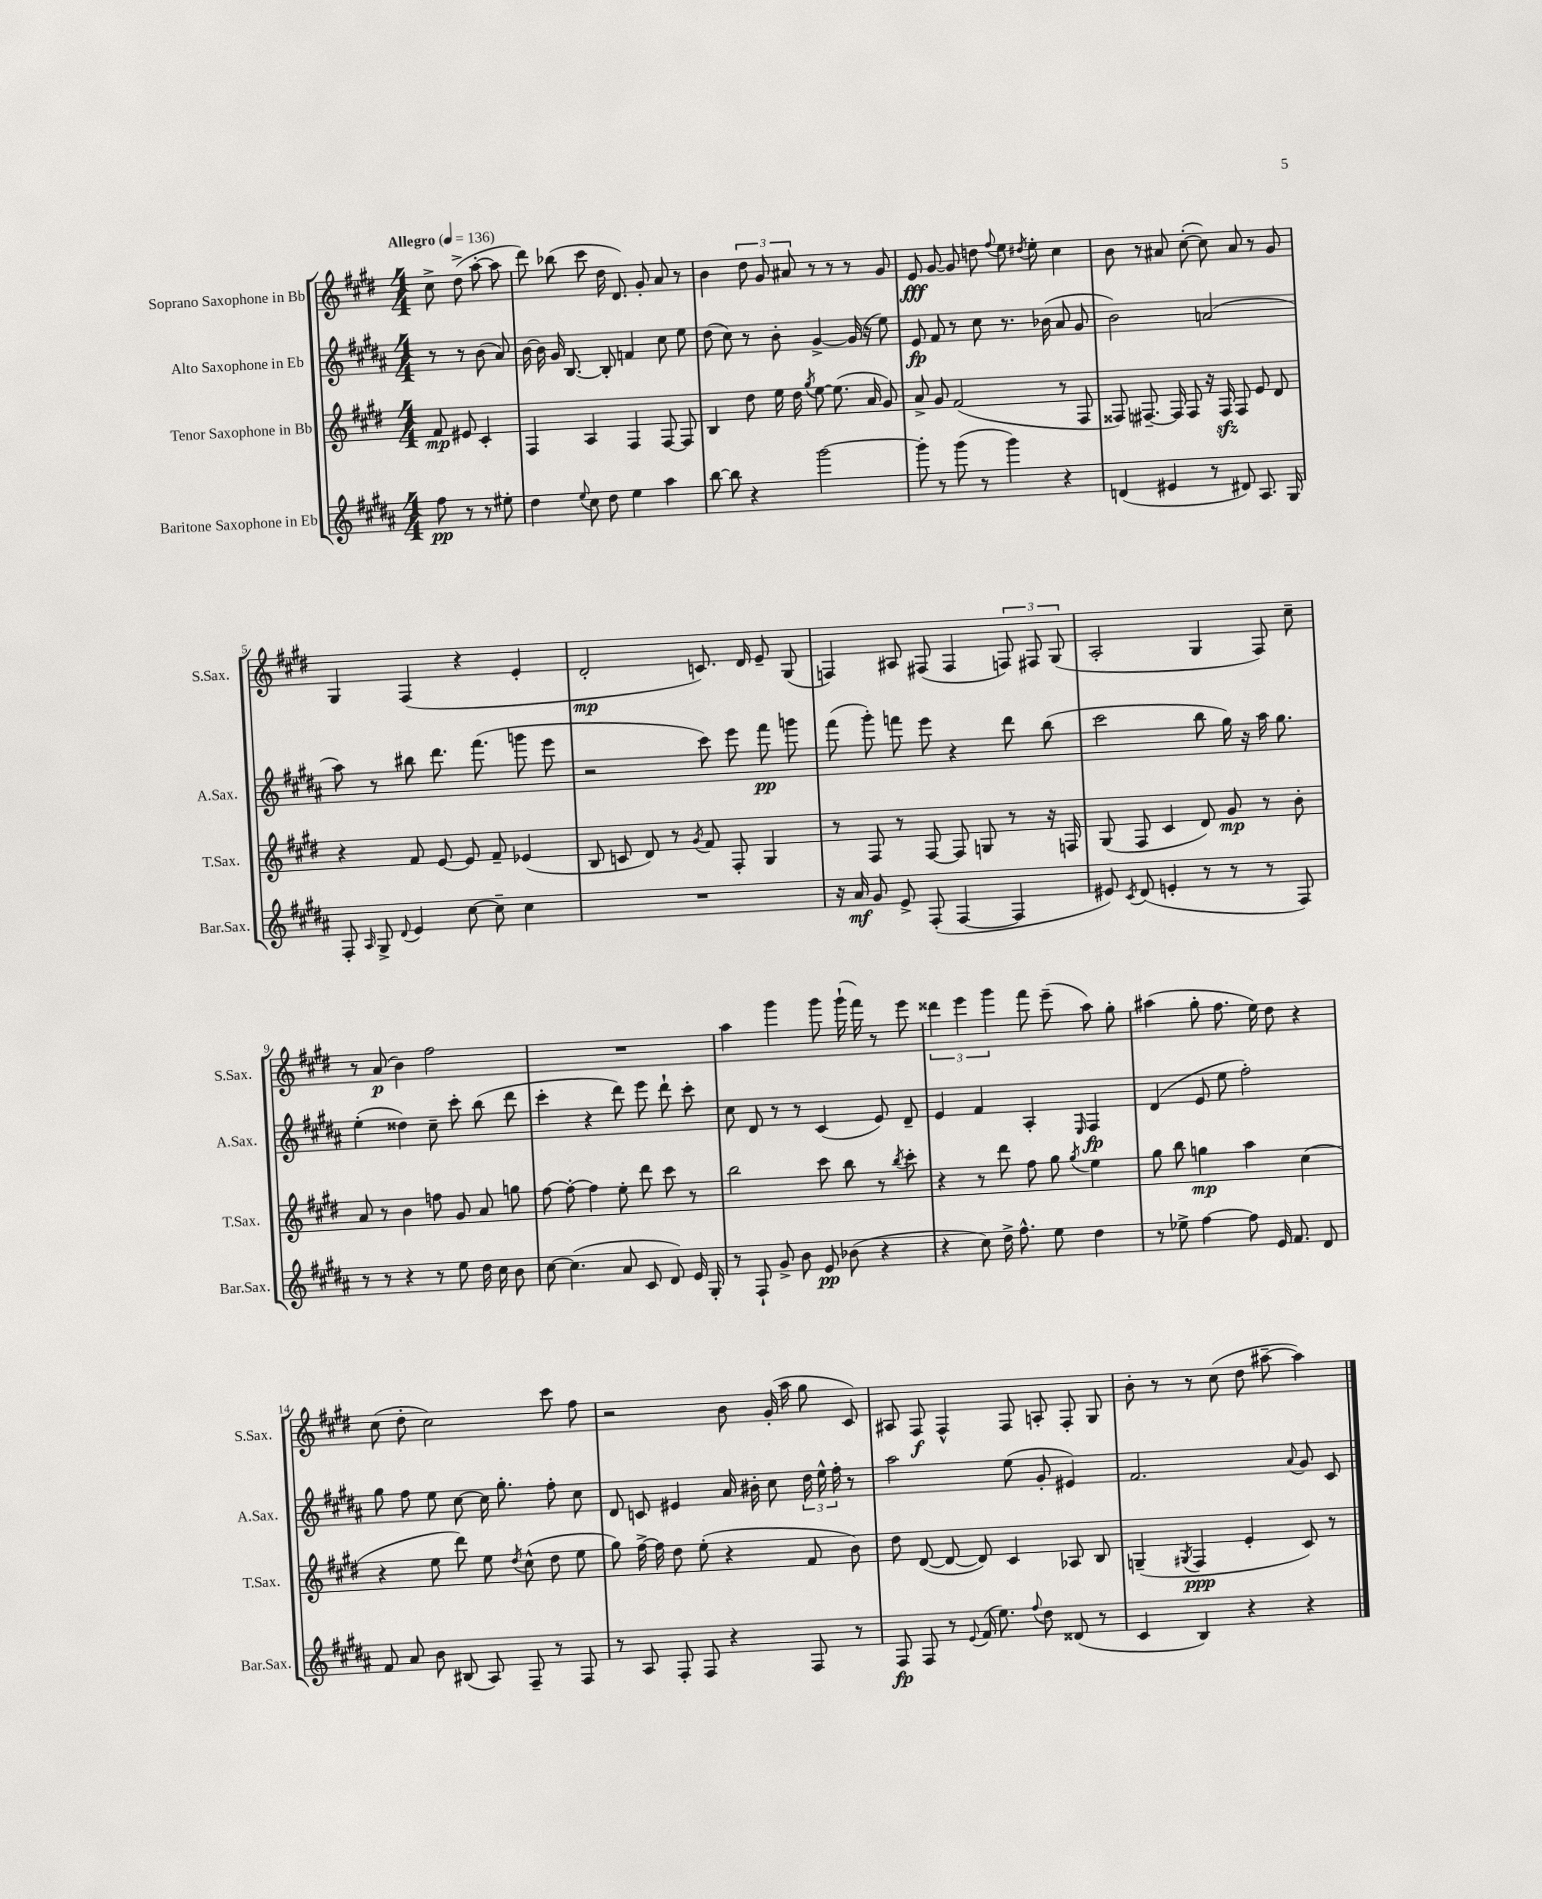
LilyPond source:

<<
\new StaffGroup <<
\new Staff = "s0" \with { instrumentName = "Soprano Saxophone in Bb" shortInstrumentName = "S.Sax." } {
    \clef treble \key e \major \numericTimeSignature \time 4/4 \partial 2 \tempo "Allegro" 4 = 136
    \autoBeamOff cis''8-> dis''8->( a''8~-. a''8 |
    dis'''8) bes''8( cis'''8 dis''16 dis'8.) gis'8-. a'8 r8 |
    b'4 \tuplet 3/2 { dis''8 gis'8 ais'8 } r8 r8 r8 gis'8 |
    e'8\fff gis'8~ gis'8 d''8 \appoggiatura { fis''8 } e''8 \acciaccatura { dis''8 } e''8-. cis''4 |
    b'8 r8 ais'8 cis''8~-.( cis''8) ais'8 r8 gis'8 |
    gis4 fis4( r4 e'4-. |
    dis'2-.\mp c'8.) dis'16 e'8-- gis8( |
    f4) ais8 fis8( fis4 \tuplet 3/2 { f8) fis8 gis8( } |
    a2-. gis4 fis8) cis''8-- |
    r8 a'8\p( b'4) fis''2 |
    R1 |
    a''4 gis'''4 gis'''8 gis'''16-!( fis'''16) r8 e'''8 |
    \tuplet 3/2 { disis'''4 e'''4 gis'''4 } fis'''8 e'''8--( a''8) gis''8-. |
    ais''4( gis''8-. fis''8. e''16) dis''8 r4 |
    cis''8( dis''8-. cis''2) cis'''8 fis''8 |
    r2 b'8 gis'16-.( a''16 gis''8 cis'8) |
    ais8 fis8\f fis4-^ fis8 a8-. fis8-. gis8 |
    b'8-. r8 r8 cis''8( dis''8 ais''8~-- ais''4) \bar "|." |
}
\new Staff = "s1" \with { instrumentName = "Alto Saxophone in Eb" shortInstrumentName = "A.Sax." } {
    \clef treble \key b \major \numericTimeSignature \time 4/4 \partial 2
    \autoBeamOff r8 r8 b'8( ais'8) |
    b'16~ b'16 gis'16 b8.~ b8-. f'4 cis''8 e''8 |
    dis''8( cis''8) r8 b'8-. gis'4~-> gis'16( r16 e''8) |
    e'8\fp fis'8 r8 cis''8 r8. bes'16( ais'8 gis'8 |
    b'2) a'2( |
    ais''8) r8 bis''8 dis'''8. fis'''8.( g'''8 e'''8 |
    r2 cis'''8) e'''8 fis'''8\pp g'''8 |
    fis'''8( gis'''8-.) f'''8 e'''8 r4 dis'''8 b''8( |
    cis'''2 b''8 gis''16) r16 ais''16 gis''8. |
    e''4-.( disis''4) cis''8-- cis'''8-. b''8( dis'''8 |
    cis'''4-. r4 dis'''8) e'''8 dis'''8-! cis'''8-. |
    cis''8 dis'8 r8 r8 cis'4( e'8) dis'8-- |
    e'4 fis'4 ais4-. \grace { e16 } fis4\fp |
    dis'4( e'8 e''8 fis''2-.) |
    gis''8 fis''8 e''8 cis''8~ cis''16 gis''8.-. fis''8-. cis''8 |
    dis'8 c'8 eis'4 ais'16 bis'16-. cis''8 \tuplet 3/2 { dis''16 e''16-^ fis''16-. } r8 |
    ais''2 e''8( gis'8-. eis'4) |
    fis'2. \appoggiatura { ais'8 } gis'8 cis'8 \bar "|." |
}
\new Staff = "s2" \with { instrumentName = "Tenor Saxophone in Bb" shortInstrumentName = "T.Sax." } {
    \clef treble \key e \major \numericTimeSignature \time 4/4 \partial 2
    \autoBeamOff fis'8\mp eis'8 cis'4-. |
    fis4 a4 fis4 fis8~ fis8 |
    b4 dis''8 e''16 dis''16 \acciaccatura { gis''8 } e''8~ e''8.( a'16 gis'8) |
    a'8-> gis'8 fis'2( r8 fis8 |
    fisis8) fis8.~-- fis16 fis8 r16 fis16\sfz fis8 e'8 dis'8 |
    r4 fis'8 e'8~ e'8 fis'8-- ees'4( |
    b8 c'8 dis'8) r8 \acciaccatura { gis'8 } fis'8 fis8-. gis4 |
    r8 fis8 r8 fis8~ fis8 g8 r8 r16 f16 |
    gis8( fis8 cis'4 dis'8) gis'8\mp r8 b'8-. |
    a'8 r8 b'4 f''8 gis'8 a'8 g''8 |
    fis''8~ fis''8~-. fis''4 e''8-. dis'''8 cis'''8 r8 |
    b''2 cis'''8 b''8 r8 \acciaccatura { b''8 } cis'''8-. |
    r4 r8 dis'''8 fis''8 gis''8 \acciaccatura { gis''8 } e''4 |
    gis''8 b''8 g''4\mp a''4 cis''4( |
    r4 e''8 dis'''8) e''8 \acciaccatura { dis''8 } cis''8-^( dis''8 e''8 |
    gis''8) fis''16~-> fis''16 dis''8 e''8-.( r4 fis'8 b'8) |
    dis''8 dis'8~( dis'8~ dis'8) cis'4 aes8 b8 |
    g4--( \acciaccatura { gis8 } fis4\ppp e'4-. cis'8) r8 \bar "|." |
}
\new Staff = "s3" \with { instrumentName = "Baritone Saxophone in Eb" shortInstrumentName = "Bar.Sax." } {
    \clef treble \key b \major \numericTimeSignature \time 4/4 \partial 2
    \autoBeamOff fis''8\pp r8 r8 eis''8-. |
    dis''4 \appoggiatura { e''8 } cis''8 dis''8 e''4 ais''4 |
    b''8~ b''8 r4 gis'''2~ |
    gis'''8-. r8 gis'''8( r8 gis'''4) r4 |
    d'4( eis'4 r8 dis'8) ais8. gis16 |
    fis8-. \grace { ais16 } gis8-> \appoggiatura { dis'8 } e'4 cis''8~ cis''8-- cis''4 |
    R1 |
    r16 ais'16\mf gis'8 e'8-> fis8-.( fis4~ fis4 |
    eis'8) \acciaccatura { cis'8 } dis'8( e'4-. r8 r8 r8 fis8) |
    r8 r8 r4 r8 e''8 dis''16 cis''16 b'8 |
    cis''8~ cis''4.( ais'8 cis'8 dis'8) e'16 gis16-. |
    r8 fis8-! gis'8-> b'8 e'8\pp bes'8( r4 |
    r4 cis''8) dis''16-> fis''8.-^ e''8 dis''4 |
    r8 ees''8-> fis''4~ fis''8 e'16 fis'8. dis'8 |
    fis'8 ais'8 b'8 bis8( ais8) fis8-- r8 fis8 |
    r8 ais8 fis8-. fis8 r4 fis8 r8 |
    fis8\fp fis8 r8 \appoggiatura { e'8 } fis'16( e''8.) \appoggiatura { fis''8 } dis''8 disis'8( r8 |
    cis'4 b4) r4 r4 \bar "|." |
}
>>
>>
